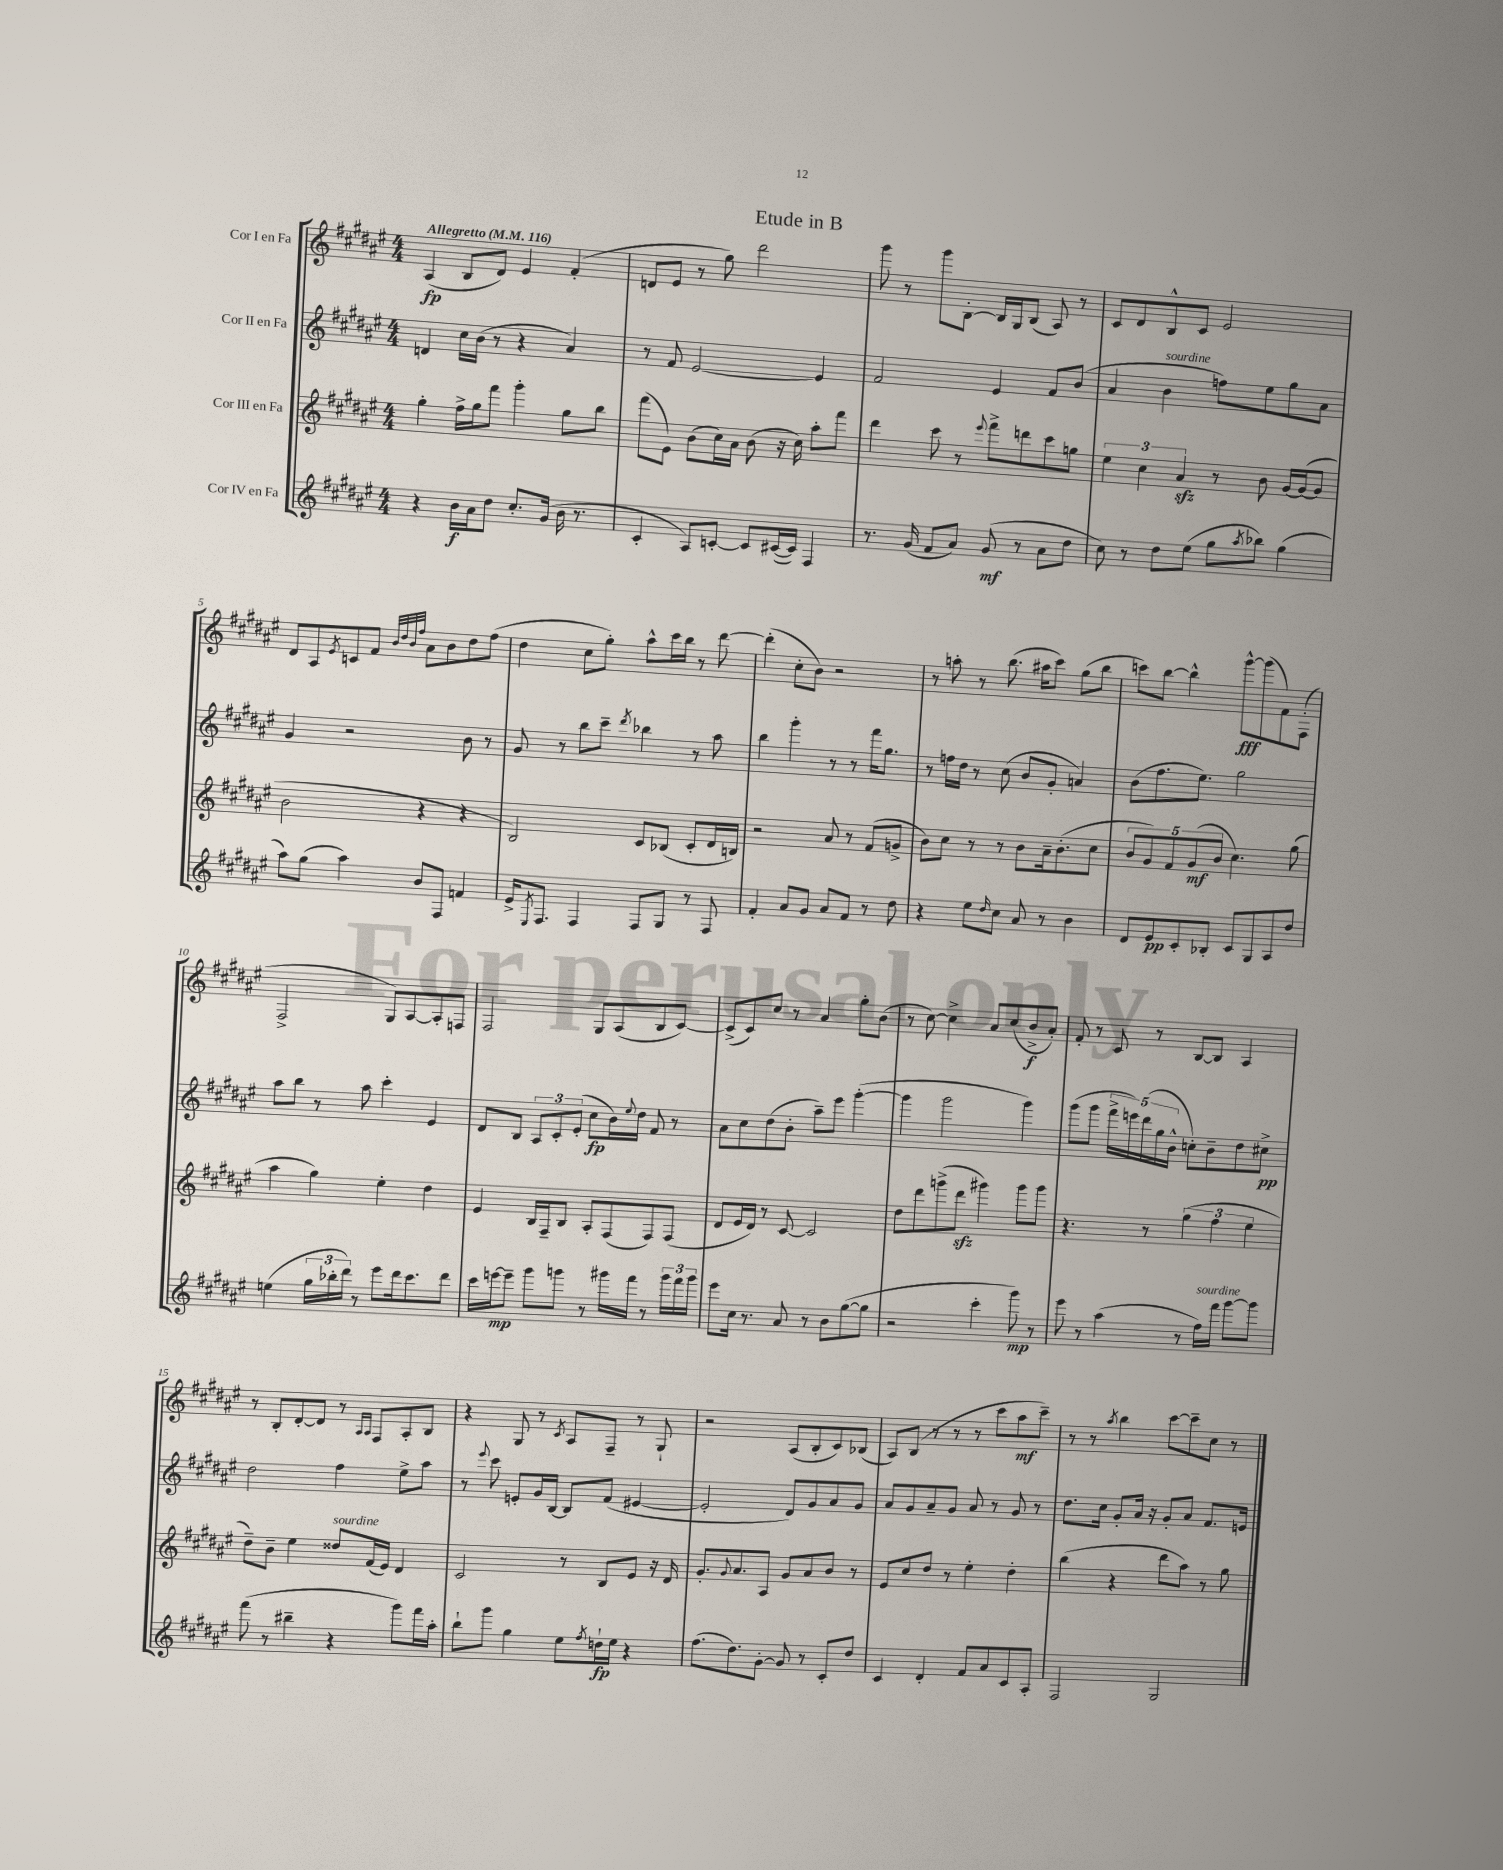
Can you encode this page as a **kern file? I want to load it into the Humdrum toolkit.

**kern	**kern	**kern	**kern
*staff4	*staff3	*staff2	*staff1
*clefG2	*clefG2	*clefG2	*clefG2
*k[f#c#g#d#a#e#]	*k[f#c#g#d#a#e#]	*k[f#c#g#d#a#e#]	*k[f#c#g#d#a#e#]
*M4/4	*M4/4	*M4/4	*M4/4
*MM116	*MM116	*MM116	*MM116
4r	4gg#'	4d	(4A#
16b	16ff#^	16cc#	8B
16a#	16gg#	(16b	.
8dd#	8fff#	8r	8d#)
8.cc#'	4ggg#'	4r	4e#
(16g#	.	.	.
16b	8gg#	4a#)	(4f#'
8.r	.	.	.
.	8bb	.	.
=	=	=	=
4c#'	(8fff#	8r	8d
.	8e#)	8f#	8e#
8A#)	(8b	[2e#	8r
[8c'	16cc#)	.	8gg#)
.	16a#	.	.
8c]	(8b	.	2ddd#
([16c#	16r	.	.
16c#])	16cc#)	.	.
4F#	8aa#'	4e#]	.
.	8fff#	.	.
=	=	=	=
8.r	4ddd#	2f#	8ggg#
.	.	.	8r
(16g#	.	.	.
8f#	8ccc#	.	8ggg#
8a#)	8r	.	[8B'
.	8qqeee#	.	.
(8g#	8fff#^	4e#	16B]
.	.	.	16G#
8r	8ddd	.	(8B
8a#	8ccc#	8f#	8A#)
8dd#	8gg	(8b	8r
=	=	=	=
8cc#)	6ee#	4a#	8c#
8r	.	.	8d#
.	6cc#	.	.
8dd#	.	4b	8B^^
.	6a#	.	.
(8ee#	.	.	8c#
8gg#	8r	8ff)	2e#
8qaa#	.	.	.
8bb-)	8b	8ee#	.
(4gg#	[16g#	8gg#	.
.	(16g#_	.	.
.	8g#]	8a#	.
=	=	=	=
8aa#)	2b	4g#	8d#
(8gg#	.	.	8A#
.	.	.	8qe#
4aa#)	.	2r	8c
.	.	.	8f#
.	.	.	32qqb
.	.	.	32qqdd#
.	.	.	32qqb
.	.	.	32qqff#
8b	4r	.	8a#
8F#	.	.	8b
4f	4r	8b	8dd#
.	.	8r	(8ff#
=	=	=	=
16e#^	2B)	8g#	4dd#
8qE#	.	.	.
8.F#	.	.	.
.	.	8r	.
4F#	.	8bb	8cc#
.	.	8ccc#~	8gg#')
.	.	8qddd#	.
8F#	8c#	4bb-	8aa#^^
8G#	(8B-	.	16ccc#
.	.	.	16bb
8r	8c#'	8r	8r
8F#	16d#	8aa#	[8ddd#
.	16B)	.	.
=	=	=	=
4f#'	2r	4bb	(4ddd#']
8a#	.	4ggg#'	8cc#'
8g#	.	.	8b)
8a#	8a#	8r	2r
8f#	8r	8r	.
8r	(8f#	16fff#	.
.	.	8.gg#	.
8dd#	8g^	.	.
=	=	=	=
4r	8b)	8r	8r
.	8cc#	16ff	8aa'
.	.	16dd#	.
8ee#	8r	8r	8r
16qqdd#	.	.	.
8cc#	8r	(8cc#	(8.bb
8a#	8b	8b	.
.	.	.	16aa#
8r	16a#~	8g#'	8ccc#)
.	(8.b'	.	.
4b	.	4a)	(8gg#
.	8cc#	.	8bb
=	=	=	=
8d#	10b	(8b	8ccc)
.	10g#)	.	.
8e#	.	8.ff#	[8bb
.	10f#	.	.
8c#'	.	.	4bb^^]
.	(10g#	.	.
.	.	8.ee#)	.
8B-'	.	.	.
.	10b	.	.
8c#	4.cc#)	2gg#	[8ggg#^^
8G#	.	.	(8ggg#]
8A#	.	.	8f#)
8dd#	(8gg#	.	(8F#'
=	=	=	=
(4ee	4aa#	8aa#	2F#^
.	.	8bb	.
24gg#	4gg#)	8r	.
24bb-'	.	.	.
24ddd#)	.	.	.
8r	.	8aa#	.
8eee#	4ee#'	4ccc#'	8G#)
16ddd#	.	.	[8A#
8.ccc#	.	.	.
.	4dd#	4e#	8A#']
8ddd#	.	.	8F
=	=	=	=
16ccc#	4e#	8d#	2F#
[16eee	.	.	.
8eee~]	.	8B	.
8ggg#	16B	12A#	.
.	16F#~	.	.
.	.	12c#'	.
8ggg	8B	.	.
.	.	(12e#'	.
8r	8A#'	8cc#	8G#
16ggg#	(8F#	16b)	(8A#
.	.	8qqee#	.
16fff#	.	16dd#	.
8r	8F#)	8f#	8B
24ggg#	(8F#	8r	[8c#)
24fff#	.	.	.
24ggg#	.	.	.
=	=	=	=
8eee#	8d#	8a#	(8c#^]
16cc#	16e#	8cc#	8c#)
8.r	16d#)	.	.
.	8r	(8dd#	8cc#
8a#	[8c#	8b'	8r
8r	2c#]	8aa#~)	4a#
8b	.	8eee#	.
([8gg#	.	([4ggg#'	8gg#'
8gg#]	.	.	(8b
=	=	=	=
2r	8dd#	4ggg#]	8r
.	8ddd#	.	[8cc#)
.	(8ggg^	2ggg#	4cc#^]
.	8ddd#	.	.
4ccc#'	4ggg#)	.	8a#
.	.	.	(8cc#
8ggg#)	8ggg#	4ggg#)	8b^
8r	8ggg#	.	8a#')
=	=	=	=
8eee#	4.r	(8ggg#	8f#'
8r	.	8ggg#	8r
(4aa#	.	20fff#^	8c#
.	.	20eee)	.
.	.	(20ddd#	.
.	8r	.	8r
.	.	20gg#	.
.	.	20b^^	.
8r	(6gg#	8cc')	[8B
16ff#)	.	8b~	8B]
.	6ff#	.	.
16fff#	.	.	.
[8ggg#	.	8dd#	4A#
.	6ee#	.	.
8ggg#]	.	8cc#^	.
=	=	=	=
(8fff#	8dd#~)	2dd#	8r
8r	8b~	.	8B'
4bb#~	4ee#	.	[8d#'
.	.	.	8d#]
4r	8dd##	4ff#	8r
.	.	.	16qqA#
.	.	.	16qqA#
.	(16f#	.	8F#
.	16e#)	.	.
8ggg#)	4d#	8ee#^	8A#'
16fff#	.	8aa#	8B
16aa#'	.	.	.
=	=	=	=
8bb`	2c#	8r	4r
.	.	8qqeee#	.
8ggg#	.	8ccc#	.
4gg#	.	8e'	8G#
.	.	16g#	8r
.	.	[16B	.
.	.	.	8qc#
8ee#	8r	8B]	8A#
8qff#	.	.	.
16dd`	8B	(8f#	8F#~
16ee#	.	.	.
4r	8e#	[4e#	8r
.	16r	.	8G#`
.	16d#	.	.
=	=	=	=
(8.ff#	8.g#'	2e#']	2r
.	8qqg#	.	.
8.dd#)	8.a#	.	.
[8g#'	8A#	.	.
8g#]	8g#	8d#)	(8A#
8r	8a#	8g#	8B'
8c#'	8b	8a#	8c#)
8dd#	8r	8g#	(8B-
=	=	=	=
4c#	8e#	8a#	8A#)
.	8cc#	8g#	(8B
4d#'	8dd#	8a#~	8r
.	8r	8g#	8r
8f#	4ee#'	8a#	8r
8a#	.	8r	8ccc#
8c#	4dd#'	8g#	8aa#
8A#'	.	8r	8ccc#~)
=	=	=	=
2F#	(4bb	8.dd#	8r
.	.	.	8r
.	.	16cc#	.
.	.	.	8qaa#
.	4r	8g#'	4bb
.	.	16a#	.
.	.	16r	.
2G#	8ddd#	8g#'	[8ccc#
.	8aa#)	8a#	8ccc#~]
.	8r	8.f#	8cc#
.	8gg#	.	8r
.	.	16e	.
==	==	==	==
*-	*-	*-	*-
